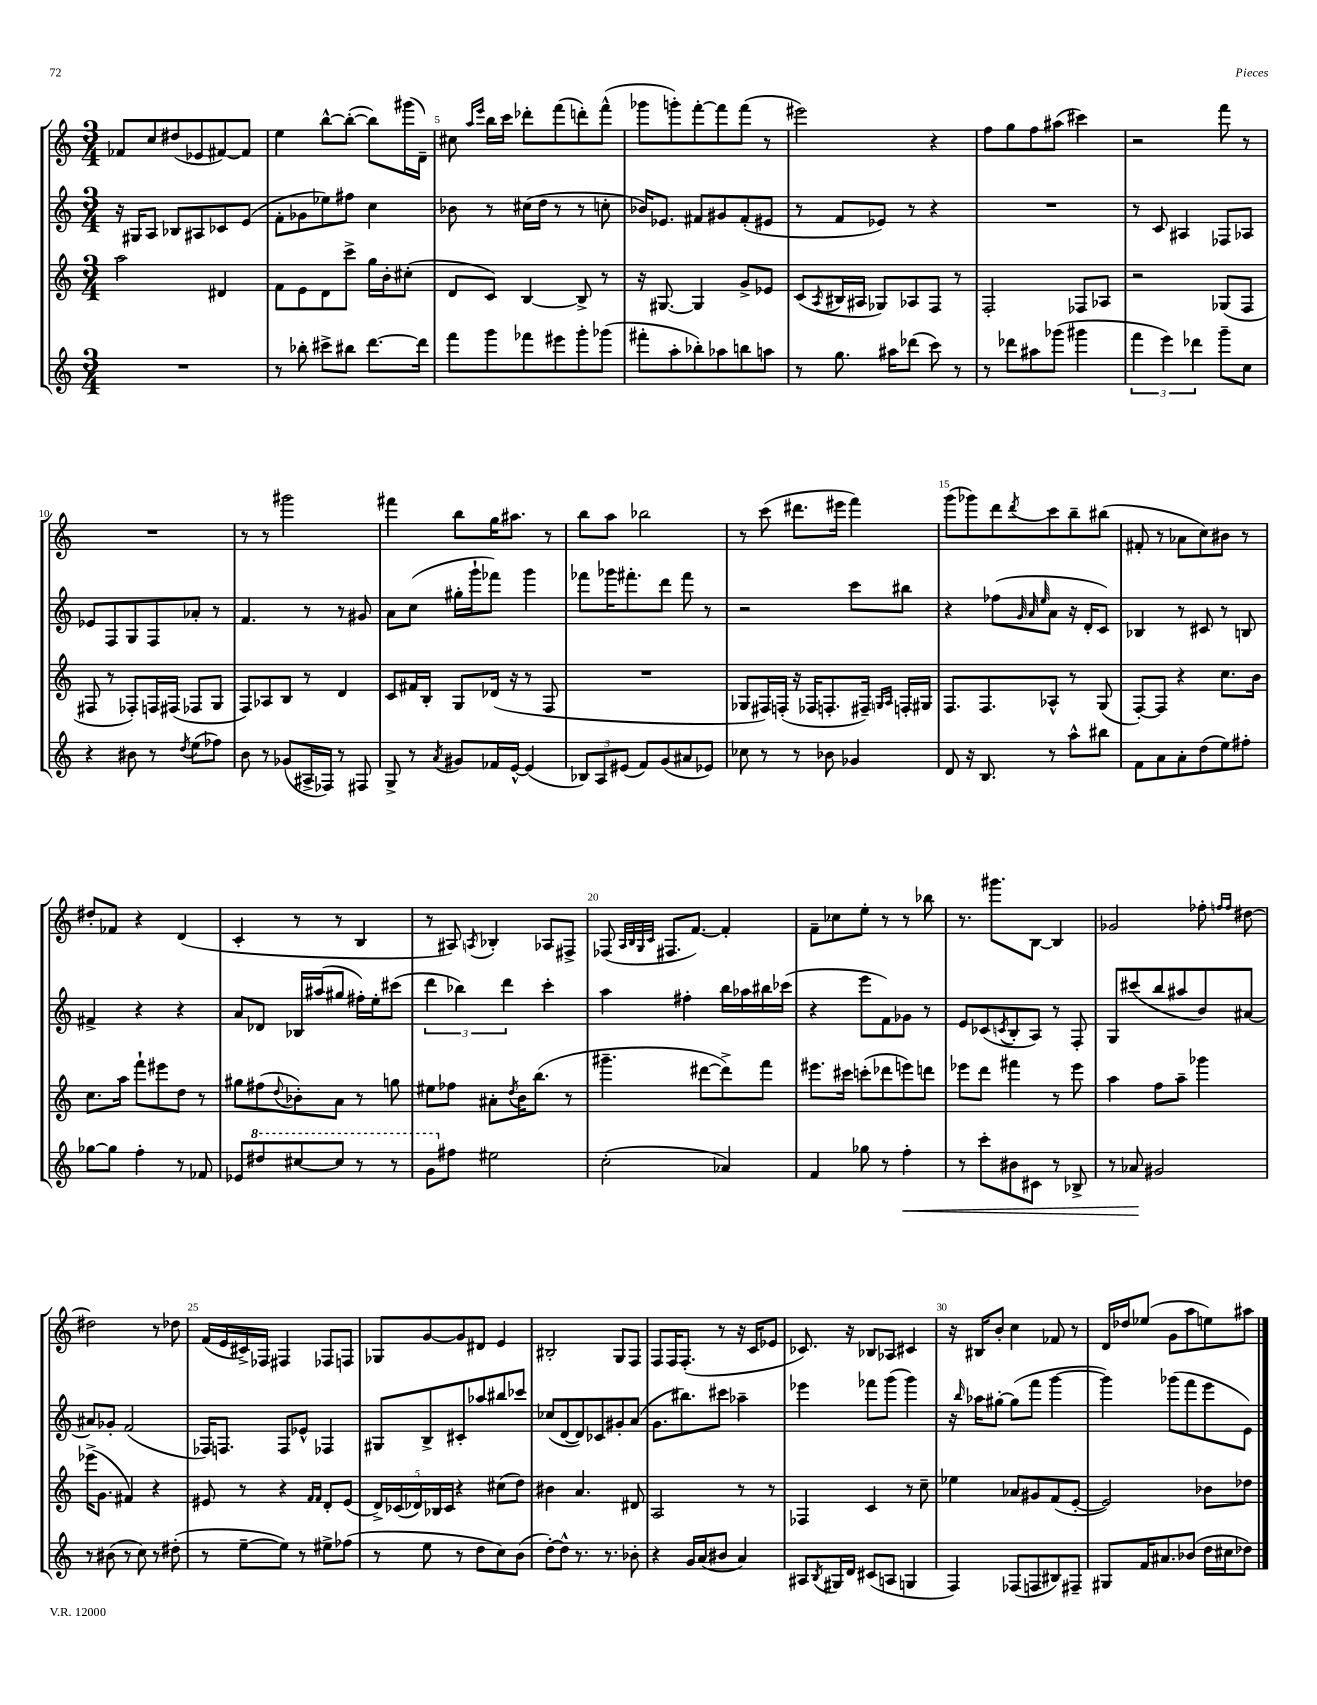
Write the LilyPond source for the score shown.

<<
\new StaffGroup <<
\new Staff = "s0" {
    \clef treble \key c \major \numericTimeSignature \time 3/4
    fes'8 c''8 dis''8( ees'8 fis'8~) fis'8 |
    e''4 b''8~-^ b''8~-.( b''8) gis'''16( d'16--) |
    cis''8 \grace { a''16 e'''16 } b''16 c'''16 des'''8-. f'''8( d'''8-.) f'''8-^( |
    ges'''8 g'''8-.) f'''8~-. f'''8 f'''8( r8 |
    eis'''2) r4 |
    f''8 g''8 f''8 ais''8( cis'''4) |
    r2 f'''8 r8 |
    R2. |
    r8 r8 gis'''2 |
    fis'''4 b''8 g''16 ais''8. r8 |
    b''8 a''8 bes''2 |
    r8 c'''8( dis'''8. eis'''16 f'''4) |
    g'''8( ges'''8) d'''8 \acciaccatura { d'''8 } c'''8 b''8-- bis''8( |
    fis'8-. r8 aes'8 c''8) bis'8 r8 |
    dis''8-. fes'8 r4 d'4( |
    c'4-. r8 r8 b4 |
    r8 ais8) \acciaccatura { a8 } bes4-. aes8 fis8-> |
    fes8( \grace { a32 b32 g32 c'32 } fis8. f'8.~) f'4-. |
    f'8-- ces''8 e''8-. r8 r8 bes''8 |
    r8. gis'''8. b8~ b4 |
    ges'2 fes''8-. \grace { f''16 f''16 } dis''8~ |
    dis''2 r8 des''8 |
    f'16( e'16 cis'16->) fes16 fis4 fes8 f8 |
    ges8 g'8~ g'8 dis'8 e'4 |
    bis2-. g8 f8 |
    f8 f16 f8.-.( r8 r16 c'16 ees'8 |
    ces'8.) r16 bes8 aes8 cis'4 |
    r16 bis16 b'8-. c''4 fes'8 r8 |
    d'16 des''16 ees''8( g'8 a''8 e''8) ais''8 \bar "|." |
}
\new Staff = "s1" {
    \clef treble \key c \major \numericTimeSignature \time 3/4
    r16 gis16 a8 bes8 ais8 ces'8 e'8( |
    f'8-. ges'8 ees''8) fis''8 c''4 |
    bes'8 r8 cis''16( d''16 r8 r8 c''8-. |
    bes'16) ees'8. fis'8 gis'8 fis'8-.( eis'8 |
    r8 f'8 ees'8) r8 r4 |
    R2. |
    r8 c'8 ais4 fes8 aes8 |
    ees'8 f8 g8 f8 aes'8-. r8 |
    f'4. r8 r8 gis'8 |
    a'8 c''8( gis''16-. g'''16-! fes'''8) g'''4 |
    fes'''8 ges'''16 fis'''8.-. d'''8 fis'''8 r8 |
    r2 c'''8 bis''8 |
    r4 fes''8( \grace { g'32 a'32 e''32 } a'8 r16 d'16-. c'8) |
    bes4 r8 cis'8 r8 b8 |
    fis'4-> r4 r4 |
    a'8 des'8 bes16 ais''16( gis''8 fis''16-.) e''16-. cis'''8( |
    \tuplet 3/2 { d'''4 bes''4) d'''4 } c'''4-. |
    a''4 fis''4-. b''16 aes''16 bis''16 ces'''16( |
    r4 e'''8 f'8) ges'8 r8 |
    e'8 ces'8( \acciaccatura { c'8 } b8-. a8) r8 f8-. |
    g8 cis'''8( b''8 ais''8 b'8) ais'8~ |
    ais'8 ges'8-. f'2( |
    fes16) f8. f8 ees'8-^ fes4 |
    gis8 b8-> cis'8-. aes''8 bis''8 ces'''8 |
    ces''8( d'8~ d'8) ces'8 gis'8-. a'8( |
    g'8. bis''8.) cis'''8 aes''4-- |
    ees'''4 fes'''8 g'''8( g'''4) |
    r16 \grace { b''16 } aes''16 gis''8~-. gis''8( f'''8 g'''4~ |
    g'''4) ges'''8( f'''8 e'''8 e'8) \bar "|." |
}
\new Staff = "s2" {
    \clef treble \key c \major \numericTimeSignature \time 3/4
    a''2 dis'4 |
    f'8 e'8 d'8 c'''8-> g''16 b'16-. cis''8-.( |
    d'8 c'8) b4~ b8-> r8 |
    r16 gis8.~ gis4 g'8-> ees'8 |
    c'8( \acciaccatura { a8 } bis16 ais16 ges8) aes8 f8 r8 |
    f2-. fes8 aes8 |
    r2 ges8( f8 |
    fis8 r8 fes8-.) f16 fis16( fes8 g8 |
    f8) aes8 b8 r8 d'4 |
    c'8 fis'16 b16-. g8 des'16( r16 r8 f8 |
    R2. |
    ges8 fis16) f16-.( r16 fes16 f8.-. fis16--) \grace { g16 a16 } f16-. gis16 |
    f8. f8. aes8-^ r8 g8( |
    f8~-.) f8 r4 c''8. b'16 |
    c''8. a''16 f'''8-! eis'''8 d''8 r8 |
    gis''8 fis''8( \appoggiatura { d''8 } bes'8-.) a'8 r8 g''8 |
    eis''8 fes''8 ais'8-. \acciaccatura { d''8 } b'16 b''8.( r8 |
    gis'''4.-- dis'''8~ dis'''8->) f'''8 |
    eis'''8. cis'''16 c'''8-.( des'''8 e'''8) d'''8 |
    ees'''8 d'''8 fis'''4 r8 ees'''8 |
    a''4 f''8 a''8-- ges'''4 |
    ees'''16->( g'8. fis'4) r4 |
    eis'8 r8 r4 \grace { f'16 f'16 } d'8-. eis'8( |
    \tuplet 5/4 { d'16->) ces'16( des'16) bes16 ces'16 } r4 cis''8( d''8) |
    bis'4 a'4. dis'8 |
    a2 r8 r8 |
    fes4 c'4 r8 c''8-- |
    ees''4 aes'8 gis'8 f'8( e'8~-. |
    e'2) bes'8 des''8 \bar "|." |
}
\new Staff = "s3" {
    \clef treble \key c \major \numericTimeSignature \time 3/4
    R2. |
    r8 bes''8-. cis'''8-> bis''8 d'''8.~ d'''16 |
    f'''8 g'''8 fes'''8 eis'''8 g'''8-. ges'''8( |
    fis'''8-. a''8-. bes''8-.) aes''8 b''8 a''8 |
    r8 g''8. ais''16 des'''8( c'''8) r8 |
    r8 des'''8 ais''8 ges'''8( gis'''4 |
    \tuplet 3/2 { f'''4 e'''4) des'''4 } g'''8-- c''8 |
    r4 bis'8 r8 \acciaccatura { d''8 } e''8( fes''8) |
    b'8 r8 ges'8( ais16-> fes16) r8 fis8 |
    g8-> r8 \acciaccatura { a'8 } gis'8 fes'16 e'16~-^ e'4( |
    \tuplet 3/2 { bes8) a8 eis'8( } f'8) g'8( ais'8 ees'8) |
    ces''8 r8 r8 bes'8 ges'4 |
    d'8 r16 b8. r8 a''8-^ bis''8 |
    f'8 a'8 a'8-. d''8( e''8) fis''8-. |
    ges''8~ ges''8 f''4-. r8 fes'8 |
    ees'8 \ottava #1 dis'''8 cis'''8~ cis'''8 r8 r8 |
    g''8 \ottava #0 fis''8 eis''2 |
    c''2-.( aes'4) |
    f'4 ges''8 r8 f''4-.\< |
    r8 c'''8-. bis'8 cis'8 r8 bes8-> |
    r8 aes'8\! gis'2 |
    r8 bis'8( r8 c''8) r8 dis''8-.( |
    r8 e''8~-- e''8) r8 eis''8-> fes''8( |
    r8 e''8 r8 d''8 c''8) b'8( |
    d''8~-.) d''8-^ r8. r8. bes'8-. |
    r4 g'16 a'16( bis'8 a'4) |
    ais8 \acciaccatura { b8 } gis16 d'16 cis'8( a8 g4 |
    f4) fes8( f8 bis8) fis8-- |
    gis8 f'16 ais'8. bes'8( d''16 cis''16 des''8) \bar "|." |
}
>>
>>
\layout { \context { \Score currentBarNumber = #3 \override BarNumber.break-visibility = ##(#f #t #t) barNumberVisibility = #(every-nth-bar-number-visible 5) } }
